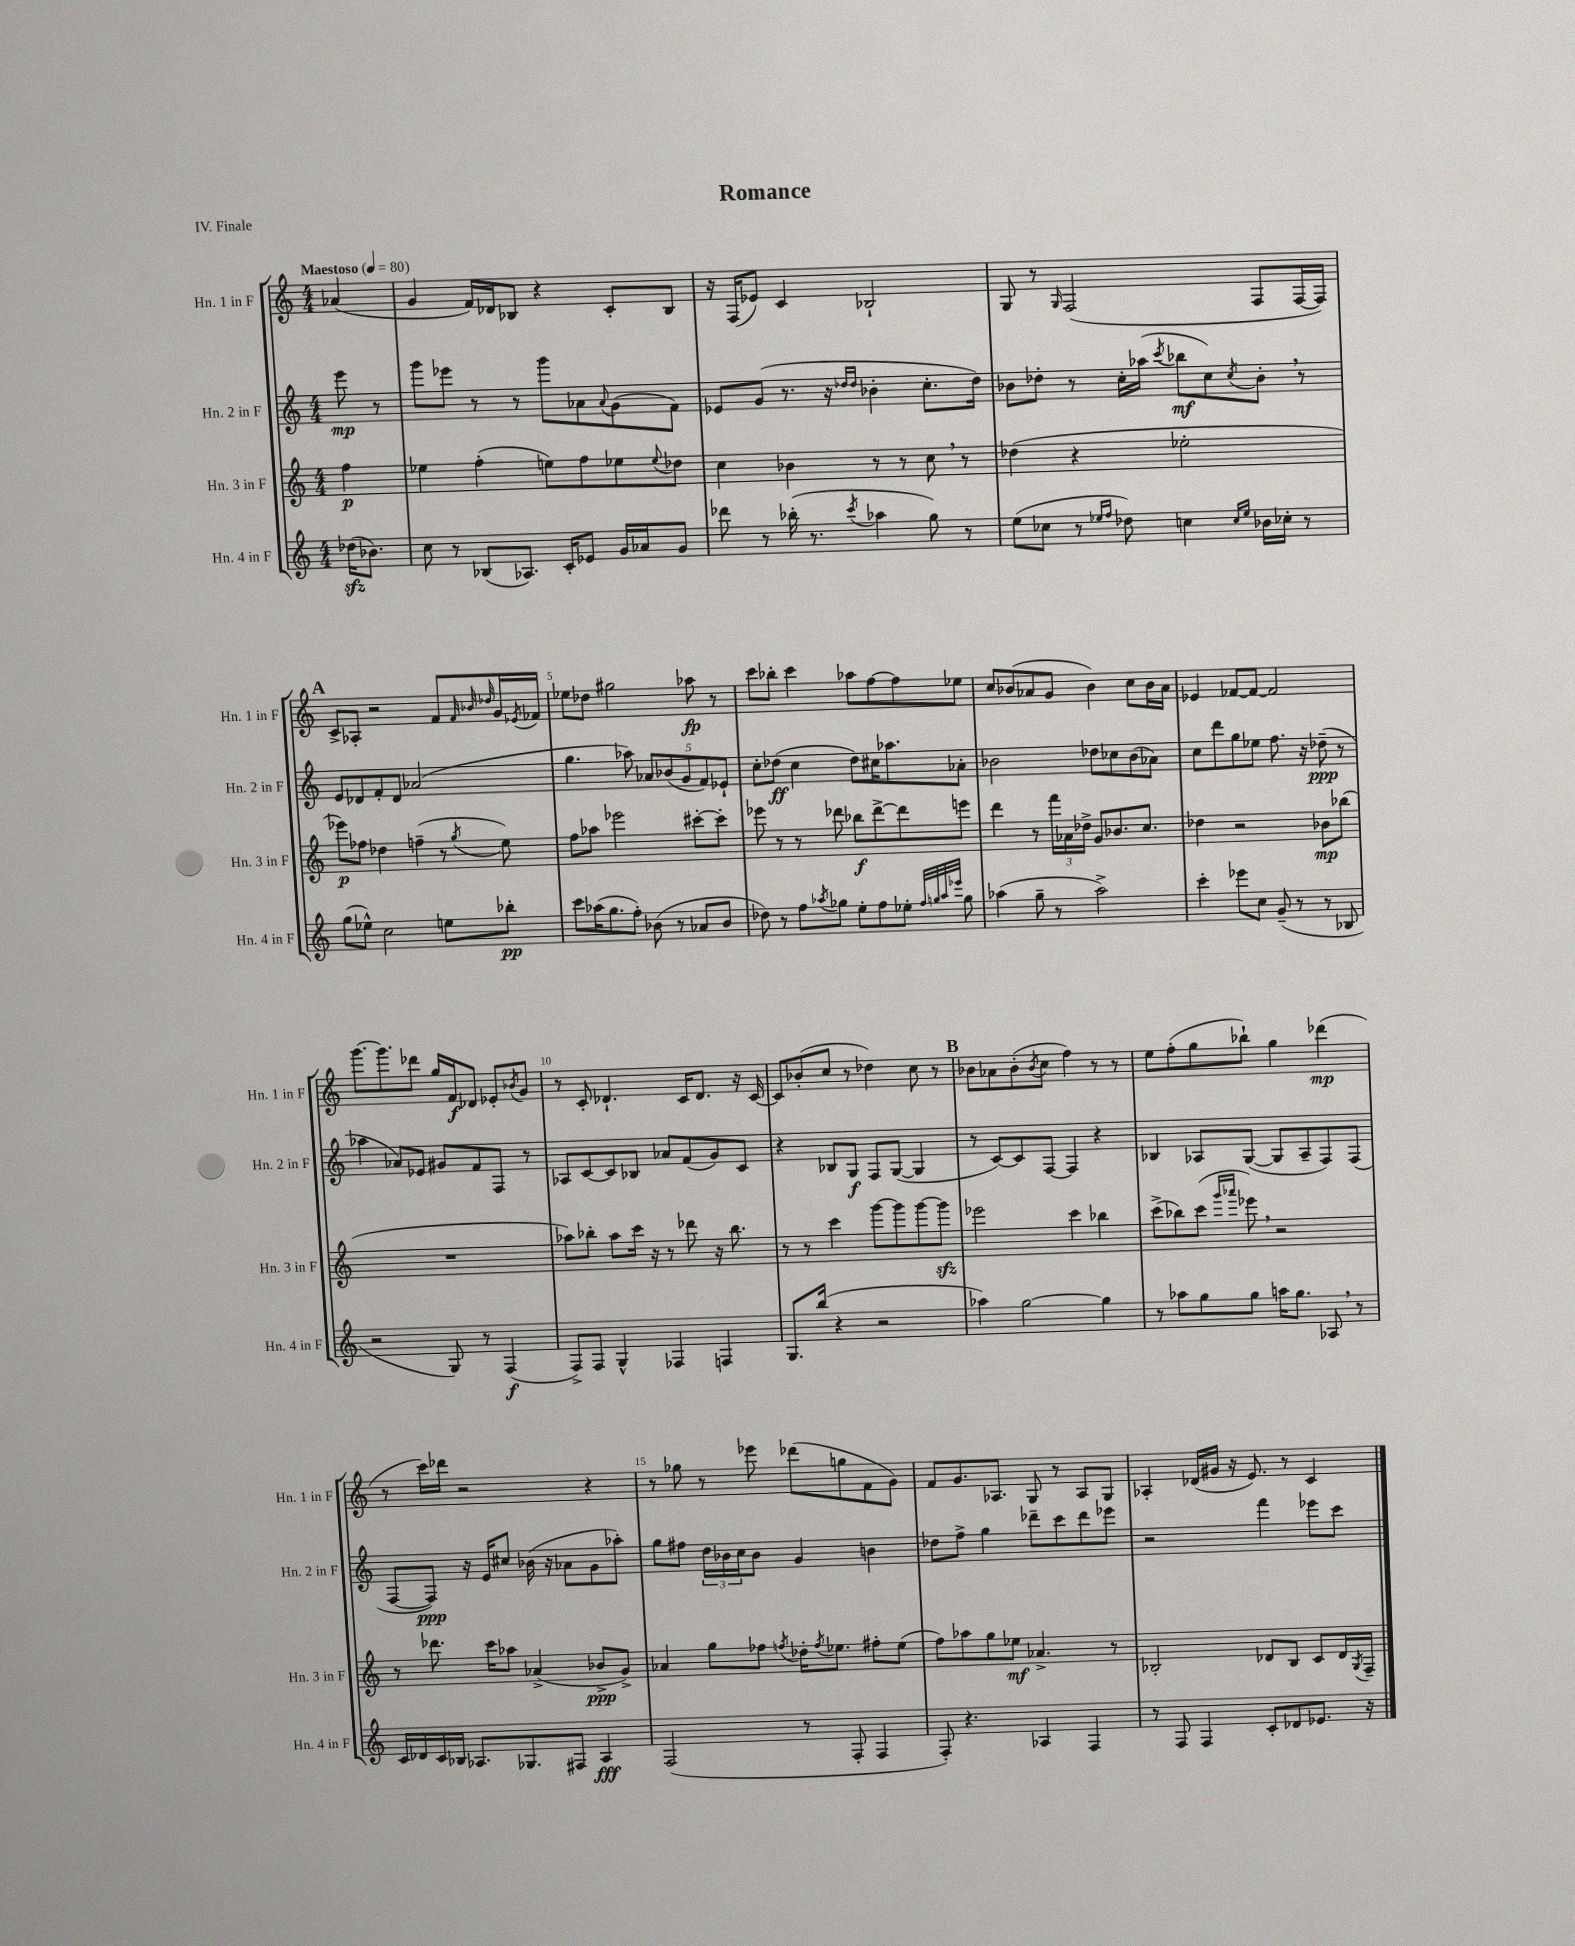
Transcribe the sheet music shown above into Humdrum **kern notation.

**kern	**dynam	**kern	**dynam	**kern	**dynam	**kern	**dynam
*part4	*part4	*part3	*part3	*part2	*part2	*part1	*part1
*staff4	*staff4	*staff3	*staff3	*staff2	*staff2	*staff1	*staff1
*I"Hn. 4 in F	*	*I"Hn. 3 in F	*	*I"Hn. 2 in F	*	*I"Hn. 1 in F	*
*I'Hn. 4 in F	*	*I'Hn. 3 in F	*	*I'Hn. 2 in F	*	*I'Hn. 1 in F	*
*clefG2	*	*clefG2	*	*clefG2	*	*clefG2	*
*k[]	*	*k[]	*	*k[]	*	*k[]	*
*M4/4	*	*M4/4	*	*M4/4	*	*M4/4	*
*MM80	*	*MM80	*	*MM80	*	*MM80	*
=	=	=	=	=	=	=	=
!	!	!	!	!	!	!LO:TX:a:B:t=Maestoso	!
(16dd-Xzz\KL	.	4ff\	p	8eee\	mp	(4a-X/	.
8.b-X\J)	.	.	.	.	.	.	.
.	.	.	.	8r	.	.	.
=1	=1	=1	=1	=1	=1	=1	=1
8cc\	.	4ee-X\	.	8ggg\L	.	4g/	.
8r	.	.	.	8eee-X\J	.	.	.
(8B-X/L	.	(4ff'\	.	8r	.	16f/LL)	.
.	.	.	.	.	.	16d-X/J	.
8.A-X/J)	.	.	.	8r	.	8B-X/J	.
.	.	8een\L)	.	8ggg\L	.	4r	.
16c'/KL	.	.	.	.	.	.	.
8e-X/J	.	8ff\	.	8a-X\	.	.	.
.	.	.	.	8qqa-/	.	.	.
16g/LL	.	8ee-X\	.	(8g\	.	8c'/L	.
16a-X/J	.	.	.	.	.	.	.
.	.	8qqee-/	.	.	.	.	.
8g/J	.	8dd-X\J	.	8f\J)	.	8B-/J	.
=2	=2	=2	=2	=2	=2	=2	=2
8ddd-X\	.	4cc\	.	8e-X/L	.	16r	.
.	.	.	.	.	.	(16F/KL	.
8r	.	.	.	(8g/J	.	8e-X/J)	.
(16bb-X'\	.	4b-X\	.	8.r	.	4c/	.
8.r	.	.	.	.	.	.	.
.	.	.	.	16r	.	.	.
.	.	.	.	16qqdd-X/LL	.	.	.
8qccc/	.	.	.	16qqdd-/JJ	.	.	.
4aa-X\	.	8r	.	4b-X'\	.	2B-X`/	.
.	.	8r	.	.	.	.	.
8gg\)	.	8cc,\	.	8.cc'\L	.	.	.
8r	.	8r	.	.	.	.	.
.	.	.	.	16dd-\Jk)	.	.	.
=3	=3	=3	=3	=3	=3	=3	=3
(8ee\L	.	(4dd-X\	.	8b-X\L	.	8G/	.
8cc-X\J	.	.	.	8dd-X'\J	.	8r	.
.	.	.	.	.	.	16qqG/	.
8r	.	4r	.	8r	.	(2F/	.
16qqee-X/LL	.	.	.	.	.	.	.
16qqff/JJ	.	.	.	.	.	.	.
8dd-X\)	.	.	.	16cc'\LL	.	.	.
.	.	.	.	(16aa-X\JJ	.	.	.
.	.	.	.	8qccc/	.	.	.
4ccn\	.	2ee-X'\	.	8bb-X\L	mf	.	.
.	.	.	.	8cc\)	.	.	.
16qqcc/LL	.	.	.	.	.	.	.
16qqee-/JJ	.	.	.	8qcc/	.	.	.
16b-X\LL	.	.	.	8b-',\J	.	8F/L	.
16cc-X'\JJ	.	.	.	.	.	.	.
8r	.	.	.	8r	.	[16F/L	.
.	.	.	.	.	.	16F/JJ])	.
!!LO:LB:g=z
!!LO:REH:place=s1:t=A
=4	=4	=4	=4	=4	=4	=4	=4
(8gg\L	.	8eee-X\L)	p	8e/L	.	8c^/L	.
8ee-X^^\J)	.	8ff-X\J	.	8d-X/	.	8A-X'/J	.
2cc\	.	4dd-X\	.	8f'/	.	2r	.
.	.	.	.	8d-/J	.	.	.
.	.	(4ffn~\	.	(2a-X/	.	.	.
8een\L	.	8r	.	.	.	8f/L	.
.	.	.	.	.	.	32qqf/	.
.	.	.	.	.	.	32qqb-X/	.
.	.	8qgg/	.	.	.	32qqdd-X/	.
8bb-X'\J	pp	8ee\)	.	.	.	16g/L	.
.	.	.	.	.	.	8qe-X/	.
.	.	.	.	.	.	16f-X/JJ	.
=5	=5	=5	=5	=5	=5	=5	=5
8ccc\L	.	8ff\L	.	4.gg\	.	8ee-X\L	.
(16aa-X\K	.	8aa-X\J	.	.	.	8dd-X\J	.
8.gg\	.	.	.	.	.	.	.
.	.	2eee-X\	.	.	.	2gg#X\	.
8ff'\J)	.	.	.	8aa-X\)	.	.	.
(8b-X\	.	.	.	10a-X/L	.	.	.
.	.	.	.	(10b-X/	.	.	.
8r	.	.	.	.	.	.	.
.	.	.	.	10g/	.	.	.
8a-X/L	.	[8ccc#X'\L	.	.	.	8aa-X\	fp
.	.	.	.	10f/)	.	.	.
8b-/J	.	8ccc#'\J]	.	.	.	8r	.
.	.	.	.	10e-X`/J	.	.	.
=6	=6	=6	=6	=6	=6	=6	=6
8dd-X\)	.	8eee-X\	.	8cc'\L	.	8ccc\L	.
8r	.	8r	.	(8dd-X\J	ff	8bb-X'\J	.
8ff\L	.	8r	.	4cc\	.	4ccc\	.
8qaa-X/	.	.	.	.	.	.	.
8gg-X\J	.	8ddd-X\	.	.	.	.	.
8ee'\L	.	8bb-X\L	f	8dd-\L)	.	8aa-X\L	.
8ff\	.	[8ddd-^\	.	16cc#X\K	.	[8ff\	.
.	.	.	.	8.aa-X\	.	.	.
8ee-X'\J	.	8ddd-\]	.	.	.	8ff\]	.
32qqff/LLL	.	.	.	.	.	.	.
32qqggn/	.	.	.	.	.	.	.
32qqaa-/	.	.	.	.	.	.	.
32qqeee-X/JJJ	.	.	.	.	.	.	.
8gg\	.	8eeen\J	.	8a-X'\J	.	8ee-X\J	.
=7	=7	=7	=7	=7	=7	=7	=7
(4aa-X\	.	4ddd\	.	2b-X\	.	8cc/L	.
.	.	.	.	.	.	(8b-X/	.
8gg~\	.	8r	.	.	.	8a-X/	.
8r	.	24fff\LL	.	.	.	8g/J	.
.	.	24a-X\	.	.	.	.	.
.	.	24dd-X^\JJ	.	.	.	.	.
2aa-^\)	.	8g/L	.	8dd-X\L	.	4b-\)	.
.	.	8.b-X/	.	8cc-X\	.	.	.
.	.	.	.	(8b-\	.	8cc\L	.
.	.	8.cc/J	.	.	.	.	.
.	.	.	.	8a-X\J)	.	16b-\L	.
.	.	.	.	.	.	16a-\JJ	.
=8	=8	=8	=8	=8	=8	=8	=8
4ccc'\	.	4dd-X\	.	8cc\L	.	4e-X/	.
.	.	.	.	8ddd\	.	.	.
8eee-X\L	.	2r	.	8gg\	.	[8f-X/L	.
8cc\J	.	.	.	8ee-X\J	.	8f-/J_	.
(8g~/	.	.	.	8.ff\	.	2f-/]	.
8r	.	.	.	.	.	.	.
.	.	.	.	16r	.	.	.
8r	.	8b-X\L	mp	(8dd-X~\	ppp	.	.
8B-X/	.	(8bb-X\J	.	8r	.	.	.
!!LO:LB:g=z
=9	=9	=9	=9	=9	=9	=9	=9
2r	.	1r	.	4aa-X\	.	[8.ggg\L	.
.	.	.	.	.	.	8.ggg\]	.
.	.	.	.	8a-X/L)	.	.	.
.	.	.	.	8e-X/J	.	8ddd-X\J	.
8G/)	.	.	.	8g#X/L	.	16gg/LL	.
.	.	.	.	.	.	16f/J	f
8r	.	.	.	8f/	.	8d-X/J	.
(4F/	f	.	.	8F/J	.	8e-X'/L	.
.	.	.	.	.	.	8qb-X/	.
.	.	.	.	8r	.	8g/J	.
=10	=10	=10	=10	=10	=10	=10	=10
8F^/L)	.	8aa-X\L)	.	8A-X/L	.	8r	.
8F/J	.	8bb-X'\J	.	[8c/	.	8c'/	.
4G^^/	.	8aa-\L	.	8c/]	.	4.d-X`/	.
.	.	16ccc\Jk	.	8B-X/J	.	.	.
.	.	16r	.	.	.	.	.
4F-X/	.	8r	.	8a-X/L	.	.	.
.	.	8ddd-X\	.	(8f/	.	16c/KL	.
.	.	.	.	.	.	8.d-/J	.
4Fn/	.	16r	.	8g/)	.	.	.
.	.	8.bb-\	.	.	.	.	.
.	.	.	.	8c/J	.	16r	.
.	.	.	.	.	.	[16c/	.
=11	=11	=11	=11	=11	=11	=11	=11
8.G/L	.	8r	.	4r	.	8c/L]	.
.	.	8r	.	.	.	(8b-X'/	.
(16bb/Jk	.	.	.	.	.	.	.
4r	.	4ccc\	.	8B-X/L	.	8cc/J	.
.	.	.	.	8G/J	f	8r	.
2r	.	[8ggg\L	.	8F/L	.	4dd-X\)	.
.	.	8ggg\]	.	([8G/J	.	.	.
.	.	[8ggg\	.	4G/]	.	8cc\	.
.	.	8gggzz\J]	.	.	.	8r	.
!!LO:REH:place=s1:t=B
=12	=12	=12	=12	=12	=12	=12	=12
4aa-X\)	.	2eee-X\	.	8r	.	8b-X\L	.
.	.	.	.	[8c/L)	.	8a-X\	.
[2gg\	.	.	.	8c/]	.	(8b-'\	.
.	.	.	.	.	.	8qb-/	.
.	.	.	.	[8F/J	.	8cc\J	.
.	.	4ccc\	.	4F/]	.	4ff\)	.
4gg\]	.	4bb-X\	.	4r	.	8r	.
.	.	.	.	.	.	8r	.
=13	=13	=13	=13	=13	=13	=13	=13
8r	.	(8ccc^\L	.	4B-X/	.	8ee\L	.
8aa-X\L	.	8bb-X\)	.	.	.	(8ff'\	.
8gg\	.	(8ccc\J	.	8A-X/L	.	8gg\	.
.	.	16qqggg/LL	.	.	.	.	.
.	.	16qqaaa-X/JJ	.	.	.	.	.
8gg\J	.	8eee-X,\)	.	([8G/J	.	8bb-X`\J)	.
16aan\KL	.	2r	.	8G/L]	.	4gg\	.
8.gg\J	.	.	.	.	.	.	.
.	.	.	.	8A-~/	.	.	.
8A-X,/	.	.	.	8F/)	.	(4ddd-X\	mp
8r	.	.	.	(8F/J	.	.	.
!!LO:LB:g=z
=14	=14	=14	=14	=14	=14	=14	=14
16c/LL	.	8r	.	[8F/L	.	8r	.
16d-X/	.	.	.	.	.	.	.
16c/	.	8.ddd-X\	.	8F/J])	ppp	16ccc\LL)	.
16B-X/JJ	.	.	.	.	.	16ddd-X\JJ	.
8.A-X/L	.	.	.	16r	.	2r	.
.	.	16ccc\KL	.	16e/KL	.	.	.
.	.	8aa-X\J	.	8cc#X/J	.	.	.
8.G-X/	.	.	.	.	.	.	.
.	.	(4a-X^/	.	(16b-X\	.	.	.
.	.	.	.	16r	.	.	.
8F#X/J	.	.	.	8a-X\L	.	.	.
4A-/	fff	8b-X^/L	ppp	8g\	.	4r	.
.	.	8g^/J)	.	8aa-X'\J)	.	.	.
=15	=15	=15	=15	=15	=15	=15	=15
(2F/	.	4a-X/	.	8gg\L	.	8r	.
.	.	.	.	8ff#X\J	.	8gg-X\	.
.	.	8gg\L	.	24dd\LL	.	8r	.
.	.	.	.	24b-X\	.	.	.
.	.	.	.	24cc\J	.	.	.
.	.	8ff-X\J	.	8b-\J	.	8eee-X\	.
.	.	8qffn/	.	.	.	.	.
8r	.	16dd-X'\KL	.	4g/	.	(8ddd-X\L	.
.	.	8qff/	.	.	.	.	.
.	.	8.ee-X\J	.	.	.	.	.
8F'/	.	.	.	.	.	8ggn\	.
4F/	.	8ff#X'\L	.	4bn\	.	8f\	.
.	.	(8ee-\J	.	.	.	8g\J)	.
=16	=16	=16	=16	=16	=16	=16	=16
8F'/)	.	8ff\L)	.	8dd-X\L	.	8f/L	.
4.r	.	8aa-X\	.	8ff^\J	.	8.g/	.
.	.	8gg\	.	4gg\	.	.	.
.	.	.	.	.	.	8.A-X/J	.
.	.	8ee-X\J	mf	.	.	.	.
4A-X/	.	4.a-X^/	.	8ddd-X~\L	.	8G/	.
.	.	.	.	8ccc\	.	8r	.
4F/	.	.	.	8ddd-\	.	8A-/L	.
.	.	8r	.	8eee-X\J	.	8G/J	.
=17	=17	=17	=17	=17	=17	=17	=17
8r	.	2B-X'/	.	2r	.	4A-X'/	.
8F/	.	.	.	.	.	.	.
4F/	.	.	.	.	.	(16d-X/LL	.
.	.	.	.	.	.	16g#X/JJ	.
.	.	.	.	.	.	16r	.
.	.	.	.	.	.	8.e/)	.
8c'/L	.	8d-X/L	.	4fff\	.	.	.
8d-X/	.	8B-/J	.	.	.	8r	.
8.e-X/J	.	8c/L	.	8eee-X\L	.	4c/	.
.	.	16d-/L	.	8ccc\J	.	.	.
.	.	8qG/	.	.	.	.	.
16r	.	16F~/JJ	.	.	.	.	.
==	==	==	==	==	==	==	==
*-	*-	*-	*-	*-	*-	*-	*-
